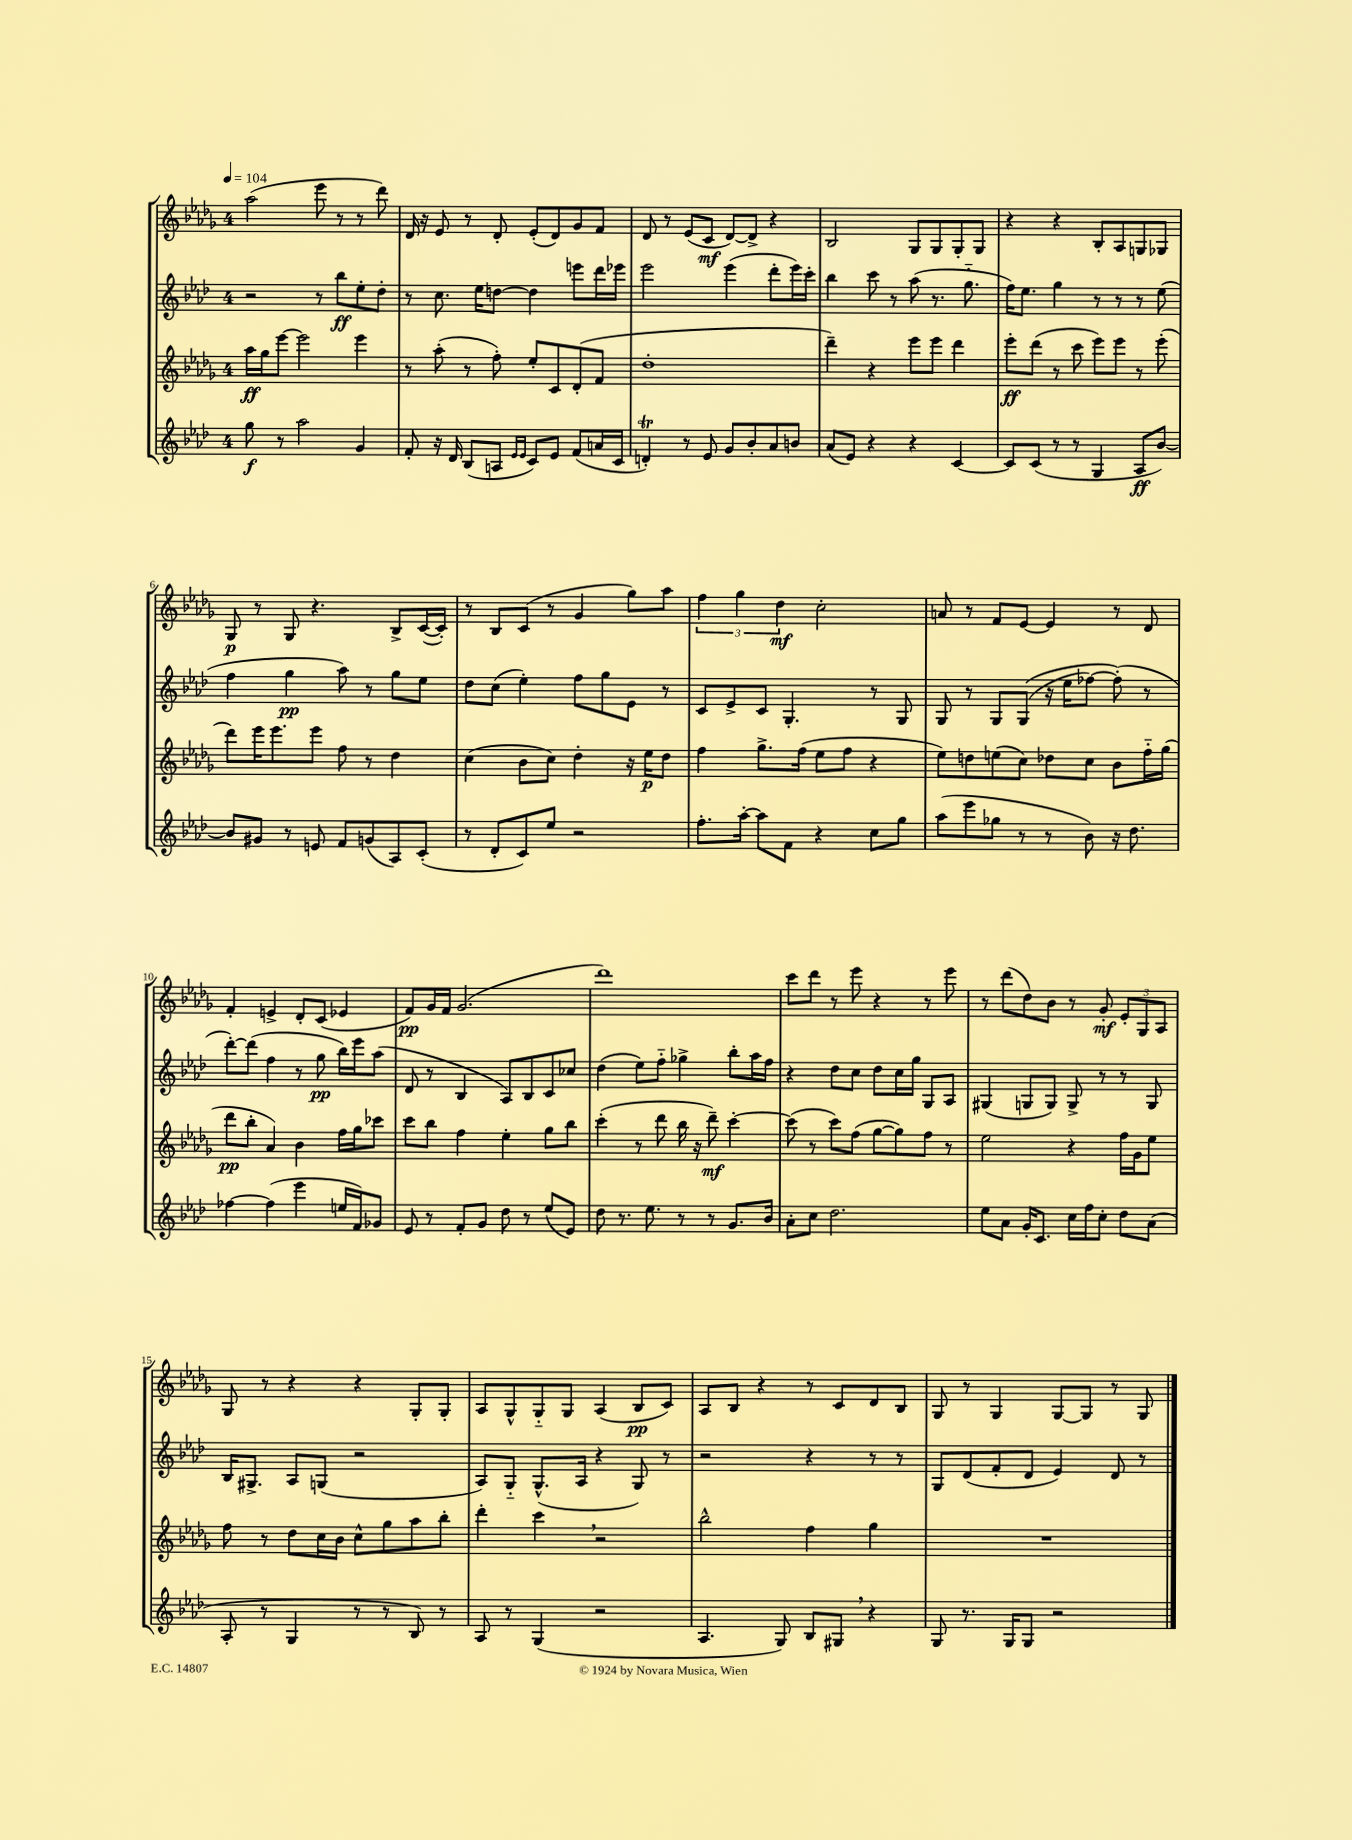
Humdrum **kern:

**kern	**kern	**kern	**kern
*staff4	*staff3	*staff2	*staff1
*clefG2	*clefG2	*clefG2	*clefG2
*k[b-e-a-d-]	*k[b-e-a-d-g-]	*k[b-e-a-d-]	*k[b-e-a-d-g-]
*M4/4	*M4/4	*M4/4	*M4/4
*MM104	*MM104	*MM104	*MM104
8gg	16aa-	2r	(2aa-
.	16gg-	.	.
8r	[8eee-	.	.
2aa-	2eee-]	.	.
.	.	8r	8eee-
.	.	8bb-	8r
4g	4eee-	8ee-'	8r
.	.	8dd-'	8ddd-)
=	=	=	=
8f'	8r	8r	16d-
.	.	.	16r
16r	(8aa-'	8.cc	8e-
16d-	.	.	.
(8B-	8r	.	8r
.	.	16ee-	.
8A	8ff')	[8dd	8d-'
16qqe-	.	.	.
16qqe-	.	.	.
8c)	8ee-'	4dd]	(8e-'
8e-	8c	.	8d-)
(8f	(8d-'	8eee	8g-
16a	8f	16ddd-	8f
16c	.	16eee-	.
=	=	=	=
4d')	1dd-'	2eee-	8d-
.	.	.	8r
8r	.	.	(8e-
8e-	.	.	8c
8g	.	(4eee-	[8d-)
8b-'	.	.	8d-^]
8a-	.	8ddd-'	4r
8b	.	16eee-)	.
.	.	16ccc'	.
=	=	=	=
(8a-	4ddd-~)	4bb-	2B-
8e-)	.	.	.
4r	4r	8ccc	.
.	.	8r	.
4r	8eee-	(8aa-	8G-
.	8eee-	8.r	8G-
[4c	4ddd-	.	8G-'
.	.	8.gg'~	.
.	.	.	8G-
=	=	=	=
8c]	8eee-'	16ff)	4r
.	.	8.ee-	.
(8c	(8ddd-	.	.
8r	8r	4gg	4r
8r	8ccc	.	.
4G	8eee-)	8r	8B-'
.	8eee-	8r	8A-
8A-	8r	8r	8G
[8b-)	(8eee-'	(8ee-	8G-
=	=	=	=
8b-]	8ddd-)	4ff	8G-
8g#	16eee-	.	8r
.	8.eee-	.	.
8r	.	4gg	8G-
8e	8eee-	.	4.r
8f	8ff	8aa-)	.
(8g	8r	8r	.
8A-)	4dd-	8gg	8B-^
(8c'	.	8ee-	([16c
.	.	.	16c'])
=	=	=	=
8r	(4cc	8dd-	8r
8d-'	.	(8cc	8B-
8c)	8b-	4ee-')	(8c
8ee-	8cc)	.	8r
2r	4dd-'	8ff	4g-
.	.	8gg	.
.	16r	8e-	8gg-)
.	16ee-	.	.
.	8dd-	8r	8aa-
=	=	=	=
8.ff'	4ff	8c	6ff
.	.	8e-^	.
.	.	.	6gg-
[16aa-'	.	.	.
8aa-]	8.gg-^	8c	.
.	.	.	6dd-
8f	.	4.G'	.
.	(16ff	.	.
4r	8ee-	.	2cc'
.	8ff	.	.
8cc	4r	8r	.
8gg	.	8G	.
=	=	=	=
(8aa-	8ee-)	8G	8a
8eee-	8dd	8r	8r
8gg-	(8ee	8G	8f
8r	8cc)	&((8G	[8e-
8r	8dd-	16r	4e-]
.	.	16ee-	.
8b-)	8cc	[8ff-)	.
16r	8b-	(8ff-']&)	8r
8.dd-	.	.	.
.	16ff'~	8r	8d-
.	(16gg-	.	.
=	=	=	=
[4ff-	8ddd-	[8ddd-')	4f'
.	8bb-'	(8ddd-]	.
(4ff-]	4a-)	4ff	4e^
4eee-	4b-	8r	8d-'
.	.	8gg	(8c
16ee	16ff	16bb-)	4e-
16f)	16gg-	16eee-	.
8g-	8ccc-	(8aa-	.
=	=	=	=
8e-	8ccc	8d-	8f)
8r	8bb-	8r	16g-
.	.	.	16f
8f'	4ff	4B-	(2.g-
8g	.	.	.
8dd-	4ee-'	8A-)	.
8r	.	8B-	.
(8ee-	8gg-	8c	.
8e-)	8bb-	8cc-	.
=	=	=	=
8dd-	(4ccc'	(4dd-	1ddd-)
8.r	.	.	.
.	8r	8ee-)	.
8.ee-	.	.	.
.	8ddd-	8ff'~	.
8r	16bb-	4gg-^	.
.	16r	.	.
8r	8ddd-~)	.	.
8.g	[4ccc'	8bb-'	.
.	.	16aa-	.
16b-	.	16ff	.
=	=	=	=
8a-'	(8ccc]	4r	8ccc
8cc	8r	.	8ddd-
2.dd-	8ccc)	8dd-	8r
.	(8ff	8cc	8eee-
.	[8gg-	8dd-	4r
.	8gg-])	16cc	.
.	.	16gg	.
.	8ff	8G	8r
.	8r	8A-	8eee-
=	=	=	=
8ee-	2ee-	(4G#	8r
8a-	.	.	(8ddd-
16g'	.	8G	8dd-)
8.c	.	.	.
.	.	8G)	8b-
16cc	4r	8G^	8r
16ff	.	.	.
8cc'	.	8r	8g-'
8dd-	16ff	8r	12e-'
.	16g-	.	.
.	.	.	12G-
(8a-	8ee-	8G	.
.	.	.	12A-
=	=	=	=
8A-'	8ff	16B-	8G-
.	.	8.G#^	.
8r	8r	.	8r
4G	8dd-	8A-	4r
.	16cc	(8G	.
.	16b-	.	.
8r	8cc^^	2r	4r
8r	8gg-	.	.
8B-)	8aa-	.	8G-'
8r	8bb-'	.	8G-'
=	=	=	=
8A-	4ddd-'	8A-)	8A-
8r	.	8G'~	8G-^^
(4G	4ccc	(8.G^^	8G-'~
.	.	.	8G-
.	.	16A-	.
2r	2r	4r	(4A-
.	.	8G)	8B-
.	.	8r	8c)
=	=	=	=
4.A-	2bb-^^	2r	8A-
.	.	.	8B-
.	.	.	4r
8G)	.	.	.
8B-	4ff	4r	8r
8G#	.	.	8c
4r	4gg-	8r	8d-
.	.	8r	8B-
=	=	=	=
8G	1r	8G	8G-
8.r	.	(8d-	8r
.	.	8f'	4G-
16G	.	.	.
8G	.	8d-	.
2r	.	4e-)	[8G-
.	.	.	8G-]
.	.	8d-	8r
.	.	8r	8G-
==	==	==	==
*-	*-	*-	*-
